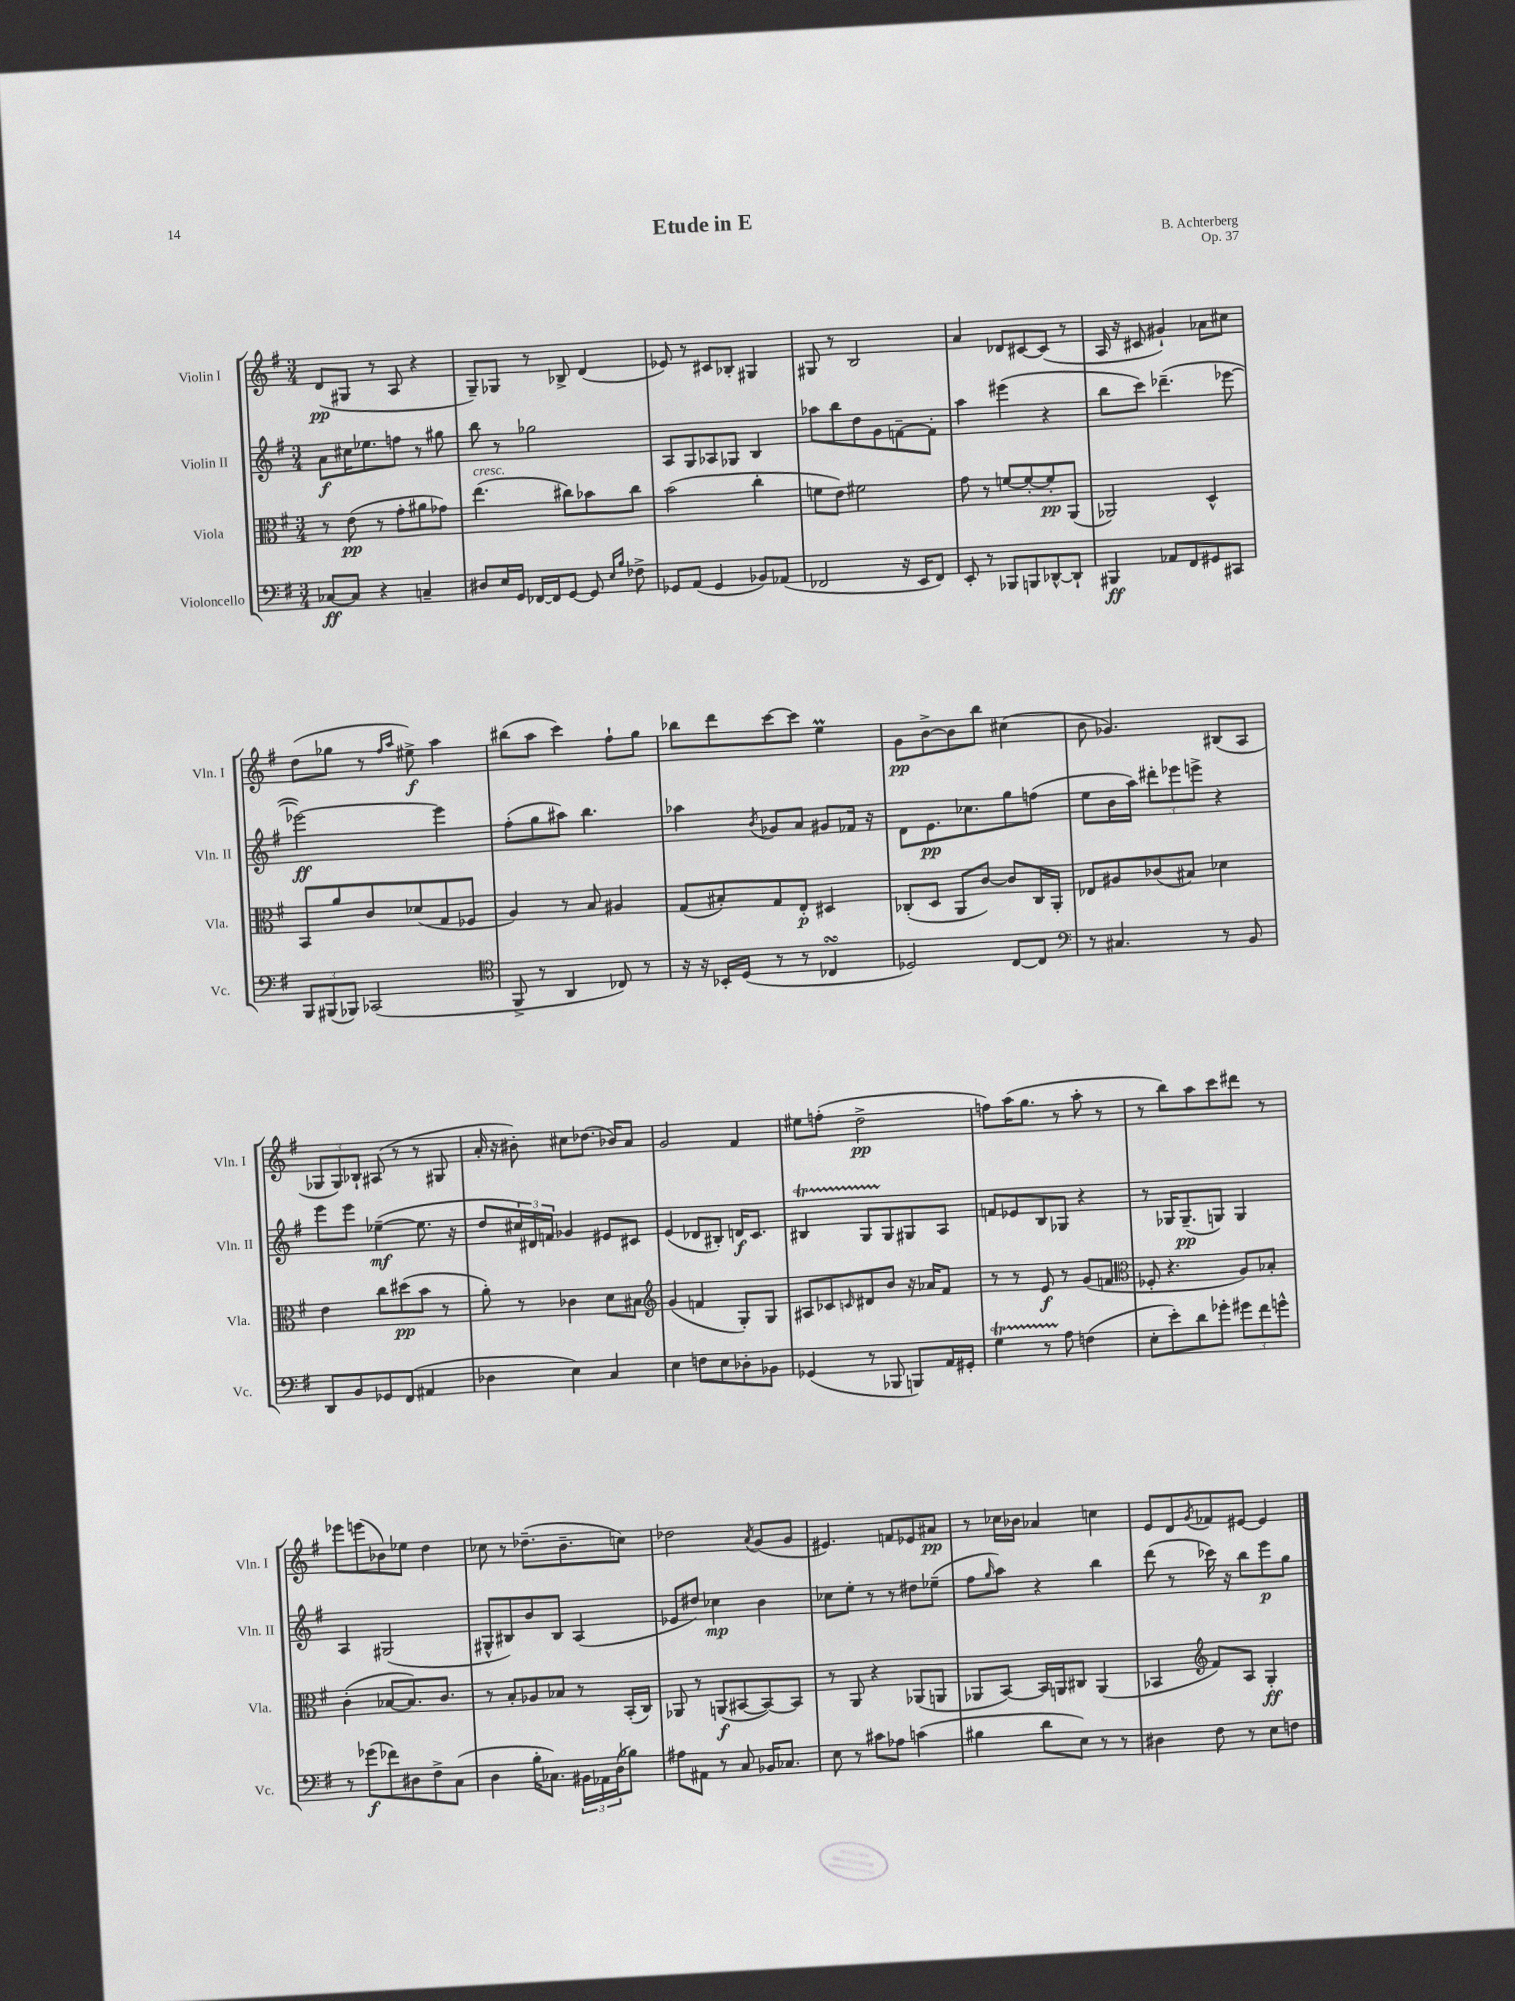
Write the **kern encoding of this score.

**kern	**kern	**kern	**kern
*staff4	*staff3	*staff2	*staff1
*clefF4	*clefC3	*clefG2	*clefG2
*k[f#]	*k[f#]	*k[f#]	*k[f#]
*M3/4	*M3/4	*M3/4	*M3/4
[8C-	8r	8a	(8d
8C-]	(8e	16cc#	8G#
.	.	8.ee-	.
4r	8r	.	8r
.	8g'	8ff	8A
4C~	8a#	8r	4r
.	8g-)	8gg#	.
=	=	=	=
8D#	(4.ee	8bb	8G~)
16E	.	8r	8G-
16GG	.	.	.
[16FF-	.	2gg-	8r
16FF-]	.	.	.
[8GG	8cc#)	.	8B-^
8GG]	8b-	.	(4d
16qqE	.	.	.
16qqB	.	.	.
8F-^	8cc#	.	.
=	=	=	=
8GG-	(2b	8A	8e-)
(8AA	.	8G	8r
4GG-	.	8A-	8c#
.	.	8G-	8B-'
8BB-)	4cc'	4B	4G#
(8AA-	.	.	.
=	=	=	=
2FF-	8f	8aa-	8G#
.	8e)	8bb	8r
.	2f#	8dd	2B
.	.	8g	.
16r	.	[8f~	.
16EE	.	.	.
8FF-)	.	8f']	.
=	=	=	=
8EE'	8g	4aa	4a
8r	8r	.	.
8BBB-	[8f	(4eee#	8d-
8BBB	8f'_	.	[8c#
[8DD-^^	8f']	4r	(8c#]
8DD-`]	(8AA	.	8r
=	=	=	=
4BBB#	2AA-)	8bb	16A
.	.	.	16r
.	.	8ccc)	8c#
8AA-	.	(4.ddd-~	4g#`)
8FF#	.	.	.
8GG#	4D^^	.	8a-
8CC#	.	[8eee-	8cc#
=	=	=	=
12BBB	8BB	2eee-_)	(8dd
(12BBB#	.	.	.
.	8a	.	8gg-
12BBB-)	.	.	.
(2CC-	8c	.	8r
.	.	.	16qqff#
.	.	.	16qqaa
.	(8d-	.	8ee#^)
.	8G	4eee-]	4aa
.	8F-	.	.
=	=	=	=
*clefC4	*	*	*
8FF#^	4A)	(8ff#'	(8bb#
8r	.	8gg	8aa
4AA	8r	8aa#)	4ccc)
.	8B	4.bb	.
8C-)	4A#	.	8ff#`
8r	.	.	8gg
=	=	=	=
16r	(8G	4aa-	8bb-
16r	.	.	.
16BB-'	8B#')	.	8ddd
(16D	.	.	.
.	.	8qb	.
8r	8G	8g-	[8ccc
8r	8E'	8a	8ccc]
4C-	4D#	8g#	4ee
.	.	16f-	.
.	.	16r	.
=	=	=	=
2D-)	(8C-'	8d	8g
.	8D	8.e	[8b^
.	8AA	.	8b]
.	.	8.cc-	.
.	[8c)	.	8bb
[8C	8c]	8gg	(4cc#
8C]	16C-	(8ff	.
.	16AA'	.	.
=	=	=	=
*clefF4	*	*	*
8r	8E-	8ee	8b
4.C#	8A#	16b	4.g-)
.	.	16aa)	.
.	(8c-	12ddd#'	.
.	.	12eee-	.
.	8B#)	.	.
.	.	12eee^	.
8r	4d-	4r	(8B#
8BB	.	.	8A
=	=	=	=
8DD	4e	8eee	12G-
.	.	.	12G-)
8BB	.	8eee	.
.	.	.	12B-`
8GG-	8cc	([4ee-~	(8A#
(8FF#	(8dd#	.	8r
4AA#	8b	8.ee-]	8r
.	8r	.	8G#
.	.	16r	.
=	=	=	=
4D-	8a')	8dd	16a'
.	.	.	16r
.	8r	24cc#)	8b#')
.	.	24d#	.
.	.	24f	.
4E)	4c-	4g-	8cc#
.	.	.	(8.dd-
4C	8d	8e#	.
.	.	.	16b-)
.	8B#	8c#	8a
=	=	=	=
*	*clefG2	*	*
4E	(4g	(4e	2g
8F	4f	8d-	.
8E	.	8B#')	.
8D-'	8G')	16d	4f#
.	.	8.c	.
8BB-	8G	.	.
=	=	=	=
(4GG-	8A#	4B#	8ee#
.	8c-	.	(8ff'
.	16qqc	.	.
8r	8d#	8G	2dd^
8BBB-	8b	8G	.
8BBB)	16r	8G#	.
.	16a-	.	.
16AA	8f#	8A	.
16GG#'	.	.	.
=	=	=	=
4G	8r	8f	8ff)
.	8r	8e-	(16aa
.	.	.	8.gg
8r	8e	8B	.
8A	8r	8G-	8r
(4F	(8g	4r	8aa'
.	8f	.	8r
=	=	=	=
*	*clefC3	*	*
8E'	8F-'	8r	8r
8e')	4.r	16G-	8bb)
.	.	(8.G-~	.
8d	.	.	8aa
8g-'	.	8G)	8ccc
12g#	8A)	4G	8ddd#
12f#	.	.	.
.	8B-'	.	8r
12g^^	.	.	.
=	=	=	=
8r	(4c'	4A	8eee-
(8g-	.	.	(8eee
8f-)	[8B-	(2G#	8b-)
8D#	8.B-])	.	8ee-
8F#^	.	.	4dd
.	8.c	.	.
(8C	.	.	.
=	=	=	=
4D	8r	8G#^^	8cc-
.	8B'	8B#)	8r
16B'	8A-	8b	(8.dd-~
8.C-)	.	.	.
.	8B-	8B#	.
.	.	.	8.b~
24BB#	8r	(4A	.
24AA-	.	.	.
(24D	.	.	.
8B-)	(16BB'	.	8cc)
.	16C)	.	.
=	=	=	=
8A#	8AA-	8e-	2dd-
8AA#	8r	8dd#)	.
8r	(8AA	4cc-	.
8C	[8BB#	.	.
.	.	.	8qa
16BB-	8BB#_)	4b	(8g
8.C-	.	.	.
.	8BB#]	.	8g
=	=	=	=
8E	8r	8cc-	4.e#)
8r	8AA	8ee'	.
8c#	4r	8r	.
8A-	.	8r	8f
(4c	(8AA-	8dd#	8e-
.	8AA	(8ee-~	8a#
=	=	=	=
4B#	8AA-	8ff#	8r
.	.	16qqgg	.
.	[8BB)	8aa)	16cc-
.	.	.	16b-
8d	16BB]	4r	4a-
.	16AA	.	.
8E)	8C#	.	.
8r	(4AA	4bb	4cc
8r	.	.	.
=	=	=	=
4D#	4BB-	(8ddd	8e
.	.	8r	8d
*	*clefG2	*	*
.	.	.	8qg
8F#	8f#)	16ccc-)	8f-
.	.	16r	.
8r	8A	8bb	[8e#
8E	4G'	8eee	4e#]
8F	.	8gg	.
==	==	==	==
*-	*-	*-	*-
